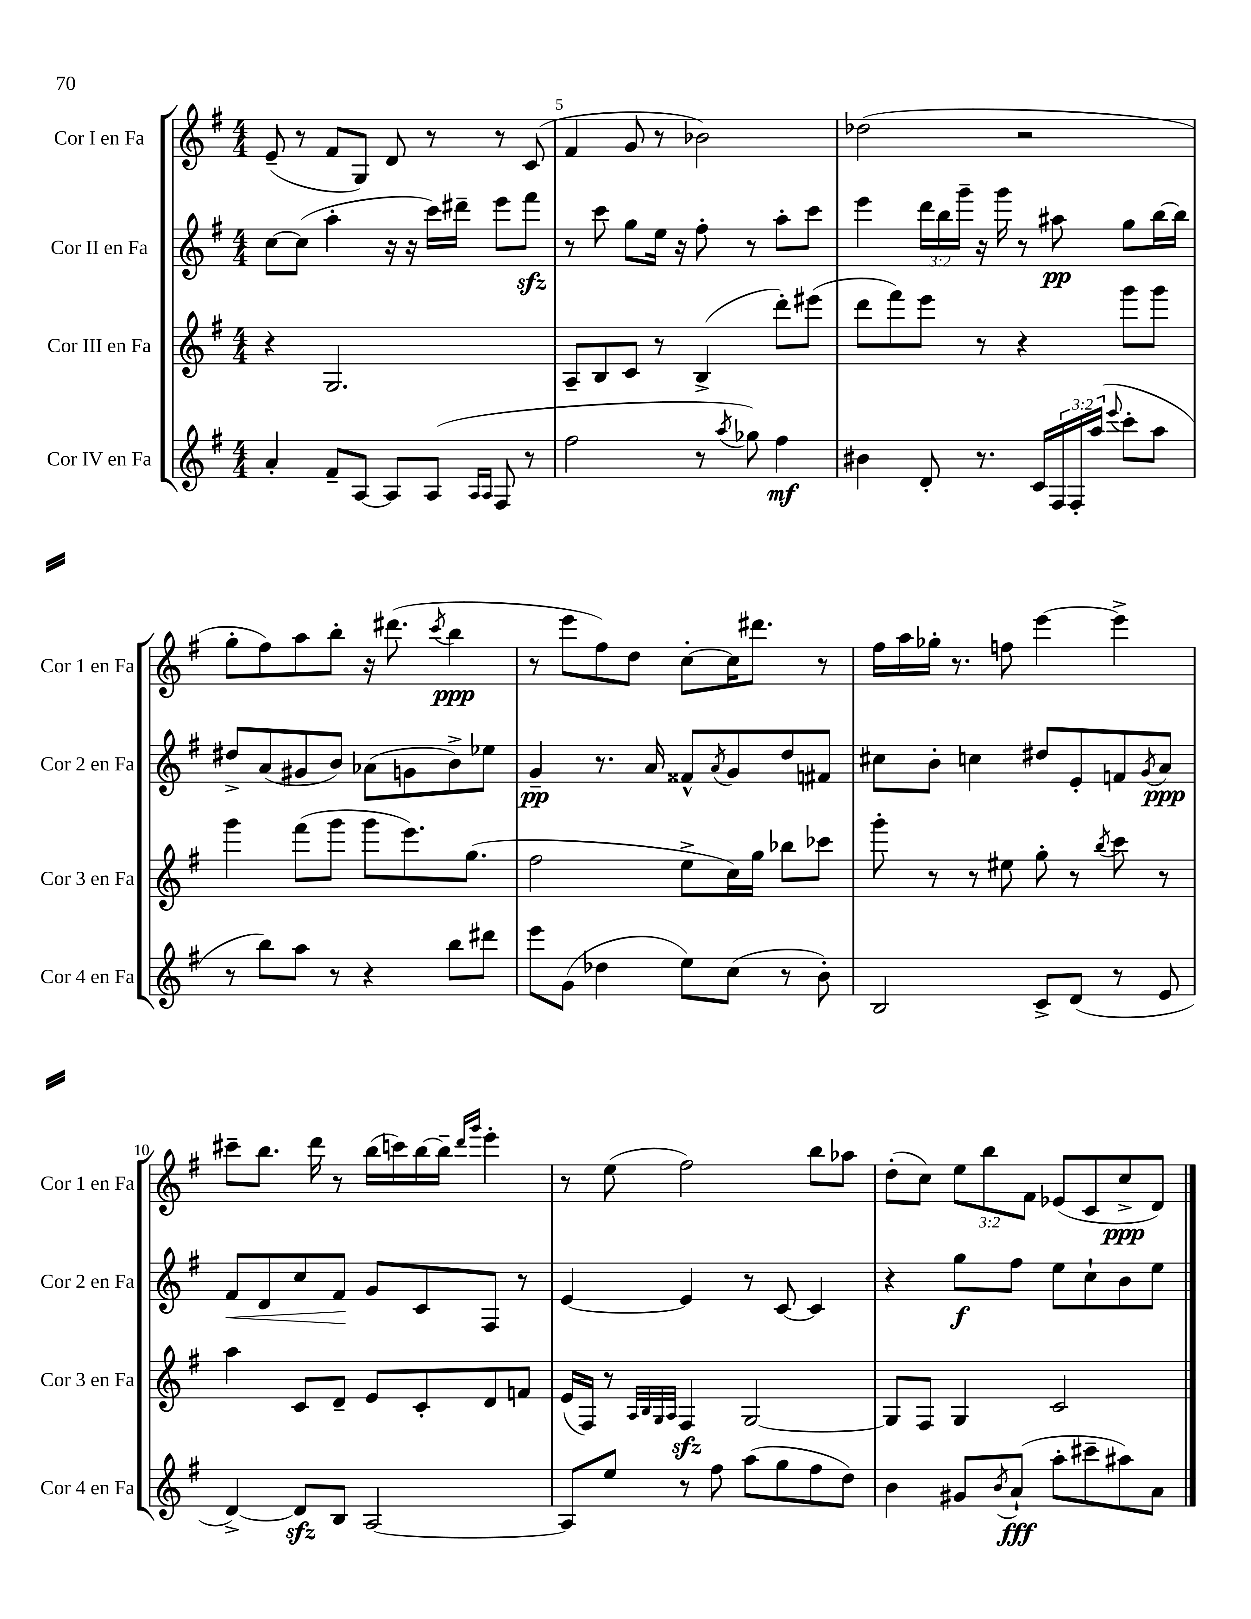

**kern	**dynam	**kern	**kern	**dynam	**kern	**dynam
*part4	*part4	*part3	*part2	*part2	*part1	*part1
*staff4	*staff4	*staff3	*staff2	*staff2	*staff1	*staff1
*I"Cor IV en Fa	*	*I"Cor III en Fa	*I"Cor II en Fa	*	*I"Cor I en Fa	*
*I'Cor 4 en Fa	*	*I'Cor 3 en Fa	*I'Cor 2 en Fa	*	*I'Cor 1 en Fa	*
*clefG2	*	*clefG2	*clefG2	*	*clefG2	*
*k[f#]	*	*k[f#]	*k[f#]	*	*k[f#]	*
*M4/4	*	*M4/4	*M4/4	*	*M4/4	*
=4	=4	=4	=4	=4	=4	=4
4a'/	.	4r	[8cc\L	.	(8e~/	.
.	.	.	(8cc\J]	.	8r	.
8f#~/L	.	2.G/	4aa'\	.	8f#/L	.
[8A/J	.	.	.	.	8G/J)	.
8A/L]	.	.	16r	.	8d/	.
.	.	.	16r	.	.	.
(8A/J	.	.	16ccc\LL)	.	8r	.
.	.	.	16ddd#X~\JJ	.	.	.
16qqA/LL	.	.	.	.	.	.
16qqA/JJ	.	.	.	.	.	.
8F#/	.	.	8eee\L	.	8r	.
8r	.	.	8fff#zz\J	.	(8c/	.
=5	=5	=5	=5	=5	=5	=5
2ff#\	.	8A~/L	8r	.	4f#/	.
.	.	8B/	8ccc\	.	.	.
.	.	8c/J	8gg\L	.	8g/	.
.	.	8r	16ee\Jk	.	8r	.
.	.	.	16r	.	.	.
8r	.	(4B^/	8ff#'\	.	2b-X\)	.
8qaa/	.	.	.	.	.	.
8gg-X\)	.	.	8r	.	.	.
4ff#\	mf	8ddd'\L)	8aa'\L	.	.	.
.	.	(8eee#X\J	8ccc\J	.	.	.
=6	=6	=6	=6	=6	=6	=6
4b#X\	.	8ddd\L	4eee\	.	(2dd-X\	.
.	.	8fff#\)	.	.	.	.
8d'/	.	8eee\J	24ddd\LL	.	.	.
.	.	.	24bb\	.	.	.
.	.	.	24ggg~\JJ	.	.	.
8.r	.	8r	16r	.	.	.
.	.	.	16ggg\	.	.	.
.	.	4r	8r	.	2r	.
16c/LL	.	.	.	.	.	.
24F#/	.	.	8aa#X\	pp	.	.
24F#'/	.	.	.	.	.	.
(24aa/JJ	.	.	.	.	.	.
8qqeee/	.	.	.	.	.	.
8ccc'\L	.	8ggg\L	8gg\L	.	.	.
8aa\J	.	8ggg\J	[16bb\L	.	.	.
.	.	.	16bb\JJ]	.	.	.
!!LO:LB:g=z
=7	=7	=7	=7	=7	=7	=7
8r	.	4ggg\	8dd#X^/L	.	8gg'\L	.
8bb\L)	.	.	(8a/	.	8ff#\)	.
8aa\J	.	(8fff#\L	8g#X/	.	8aa\	.
8r	.	8ggg\J	8b/J)	.	8bb'\J	.
4r	.	8ggg\L	(8a-X\L	.	16r	.
.	.	.	.	.	(8.ddd#X\	.
.	.	8.eee\)	8gn\	.	.	.
.	.	.	.	.	8qccc/	.
8bb\L	.	.	8b^\)	.	4bb\	ppp
.	.	(8.gg\J	.	.	.	.
8ddd#X\J	.	.	8ee-X\J	.	.	.
=8	=8	=8	=8	=8	=8	=8
8eee\L	.	2ff#\	4g~/	pp	8r	.
(8g\J	.	.	.	.	8eee\L	.
4dd-X\	.	.	8.r	.	8ff#\)	.
.	.	.	.	.	8dd\J	.
.	.	.	16a/	.	.	.
8ee\L)	.	8ee^\L	8f##X^^/L	.	[8cc'\L	.
.	.	.	8qa/	.	.	.
(8cc\J	.	16cc\L)	8g/	.	16cc\K]	.
.	.	16gg\JJ	.	.	8.ddd#X\J	.
8r	.	8bb-X\L	8dd/	.	.	.
8b'\)	.	8ccc-X\J	8f#X/J	.	8r	.
=9	=9	=9	=9	=9	=9	=9
2B/	.	8ggg'\	8cc#X\L	.	16ff#\LL	.
.	.	.	.	.	16aa\	.
.	.	8r	8b'\J	.	16gg-X'\JJ	.
.	.	.	.	.	8.r	.
.	.	8r	4ccn\	.	.	.
.	.	8ee#X\	.	.	8ffn\	.
8c^/L	.	8gg'\	8dd#X/L	.	[4eee\	.
(8d/J	.	8r	8e'/	.	.	.
.	.	8qbb/	.	.	.	.
8r	.	8ccc\	8fn/	.	4eee^\]	.
.	.	.	8qg/	.	.	.
8e/	.	8r	8a/J	ppp	.	.
!!LO:LB:g=z
=10	=10	=10	=10	=10	=10	=10
!	!	!	!	!LO:HP:b	!	!
[4d^/)	.	4aa\	8f#/L	<	8ccc#X~\L	.
.	.	.	8d/	.	8.bb\J	.
8dzz/L]	.	8c/L	8cc/	.	.	.
.	.	.	.	.	16ddd\	.
8B/J	.	8d~/J	8f#/J	.	8r	.
[2A/	.	8e/L	8g/L	[	(16bb\LL	.
.	.	.	.	.	16cccn\)	.
.	.	8c'/	8c/	.	[16bb\	.
.	.	.	.	.	16bb~\JJ]	.
.	.	.	.	.	16qqddd/LL	.
.	.	.	.	.	16qqggg/JJ	.
.	.	8d/	8F#/J	.	4eee'\	.
.	.	8fn/J	8r	.	.	.
=11	=11	=11	=11	=11	=11	=11
8A/L]	.	(16e/LL	[4e/	.	8r	.
.	.	16F#/JJ)	.	.	.	.
8ee/J	.	8r	.	.	(8ee\	.
.	.	32qqA/LLL	.	.	.	.
.	.	32qqB/	.	.	.	.
.	.	32qqG/	.	.	.	.
.	.	32qqA/JJJ	.	.	.	.
8r	.	4F#zz/	4e/]	.	2ff#\)	.
8ff#\	.	.	.	.	.	.
(8aa\L	.	[2G/	8r	.	.	.
8gg\	.	.	[8c/	.	.	.
8ff#\	.	.	4c/]	.	8bb\L	.
8dd\J)	.	.	.	.	8aa-X\J	.
=12	=12	=12	=12	=12	=12	=12
4b\	.	8G/L]	4r	.	(8dd'\L	.
.	.	8F#/J	.	.	8cc\J)	.
8g#X/L	.	4G/	8gg\L	f	12ee\L	.
.	.	.	.	.	12bb\	.
8qb/	.	.	.	.	.	.
(8a`/J	fff	.	8ff#\J	.	.	.
.	.	.	.	.	12f#\J	.
8aa'\L	.	2c/	8ee\L	.	(8e-X/L	.
8ccc#X~\	.	.	8cc`\	.	8c/	.
8aa#X\)	.	.	8b\	.	8cc^/	ppp
8a\J	.	.	8ee\J	.	8d/J)	.
==	==	==	==	==	==	==
*-	*-	*-	*-	*-	*-	*-
